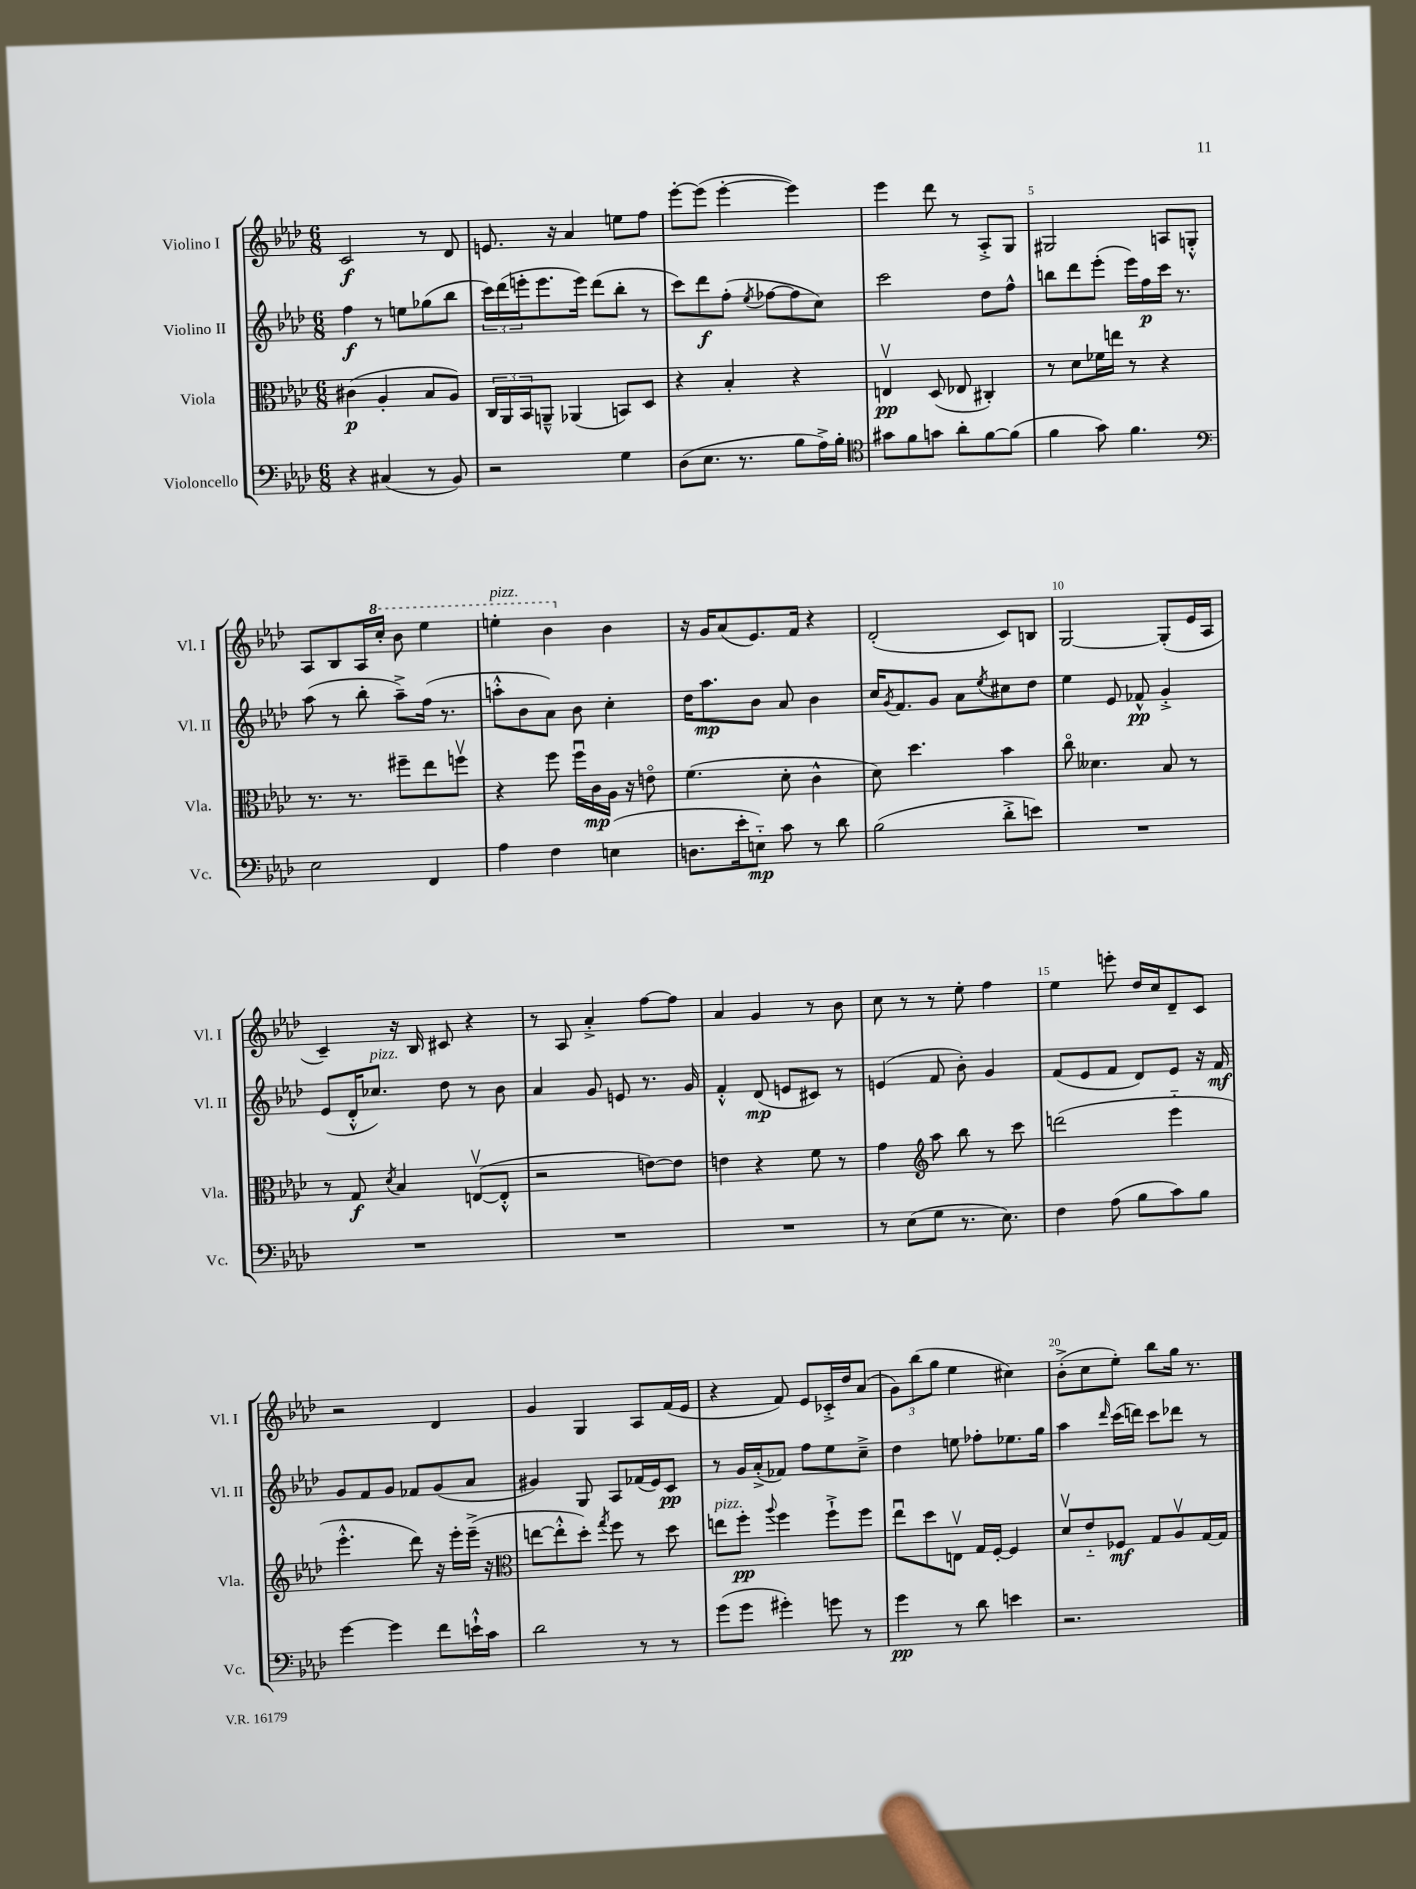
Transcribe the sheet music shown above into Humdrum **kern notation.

**kern	**kern	**kern	**kern
*staff4	*staff3	*staff2	*staff1
*clefF4	*clefC3	*clefG2	*clefG2
*k[b-e-a-d-]	*k[b-e-a-d-]	*k[b-e-a-d-]	*k[b-e-a-d-]
*M6/8	*M6/8	*M6/8	*M6/8
4r	(4c#	4ff	2c
(4C#	4A-'	8r	.
.	.	8ee	.
8r	8B-	(8gg-	8r
8BB-)	8A-)	8bb-	8d-
=	=	=	=
2r	24C	24ccc)	8.e
.	24AA-	(24ddd-	.
.	24BB-	24eee'	.
.	8AA~^^	8.eee	.
.	.	.	16r
.	(4AA-	.	4a-
.	.	16eee)	.
.	.	(8ddd-	.
4G	8BB)	8bb-'	8ee
.	8D-	8r	8ff
=	=	=	=
(8D-	4r	8ccc)	[8eee-'
8.E-	.	8ddd-	(8eee-]
.	4B-'	(8ff'	[4eee-'
8.r	.	.	.
.	.	8qee-	.
.	.	[8ff-	.
8B-	4r	8ff-]	4eee-])
16A-^)	.	8cc)	.
16B-'	.	.	.
=	=	=	=
*clefC4	*	*	*
8g#	4Ev	2ccc	4eee-
8f	.	.	.
8g	(8D-	.	8ddd-
8a-'	8E-	.	8r
[8f	4C#')	8dd-	8A-'^
(8f]	.	8ff^^	8G
=	=	=	=
4f	8r	8bb	2G#
.	8d-	8ddd-	.
8g)	16f-	(8eee-'	.
.	16ee	.	.
4.f	8r	16eee-)	.
.	.	16ff	.
.	4r	16ccc	8A
.	.	8.r	.
.	.	.	8G'^^
=	=	=	=
*clefF4	*	*	*
2E-	8.r	(8aa-	8A-
.	.	8r	8B-
.	8.r	.	.
.	.	8bb-'	16A-
.	.	.	16ccc'
.	8ff#~	8aa-~^)	8bb-
4FF	8ee-	(16ff	4eee-
.	.	8.r	.
.	8ffv	.	.
=	=	=	=
4A-	4r	8aa'^^	4eee'
.	.	8b-	.
4F	8ff	8a-)	4bb-
.	16ffu	8b-	.
.	16c	.	.
(4E	16A-	4cc'	4b-
.	16r	.	.
.	8eo	.	.
=	=	=	=
8.D	(4.f	16dd-	16r
.	.	8.aa-	16g
.	.	.	(8a-
16e-'	.	.	.
8E'~)	.	8b-	8.e-)
8c	8d-'	8a-	.
.	.	.	16f
8r	4c^^	4b-	4r
8d-	.	.	.
=	=	=	=
(2B-	8d-)	16cc	(2d-'
.	.	8qg	.
.	.	8.f	.
.	4.dd-	.	.
.	.	8g	.
.	.	8a-	.
.	.	8qee-	.
8d-'^	4b-	8cc#	8c)
8e)	.	8dd-	8B
=	=	=	=
2.r	8cco	4ee-	[2G
.	4.d--	.	.
.	.	8e-	.
.	.	8f-^^	.
.	8B-	4g'^	(8G']
.	8r	.	16e-
.	.	.	16A-
=	=	=	=
2.r	8r	(8e-	4c~)
.	8G	16d-'^^	.
.	.	8.cc-)	.
.	8qd-	.	.
.	4B-	.	16r
.	.	.	16B-
.	.	8dd-	8c#
.	([8Ev	8r	4r
.	8E'^^]	8b-	.
=	=	=	=
2.r	2r	4a-	8r
.	.	.	8A-
.	.	8g	4a-'^
.	.	8e	.
.	[8e)	8.r	[8ff
.	8e]	.	8ff]
.	.	16g	.
=	=	=	=
2.r	4e	4f'^^	4a-
.	4r	(8d-	4g
.	.	8e	.
.	8f	8c#)	8r
.	8r	8r	8b-
=	=	=	=
8r	4g	(4e	8cc
(8E-	.	.	8r
*	*clefG2	*	*
8G	8aa-	8f	8r
8.r	8bb-	8b-')	8ee-'
.	8r	4g	4ff
8.E-)	.	.	.
.	8ccc	.	.
=	=	=	=
4F	(2ddd	(8f	4ee-
.	.	8e-	.
(8A-	.	8f	8eee'
8B-	.	8d-)	16dd-
.	.	.	16cc
8c)	4eee-'~	8e-	8d-~
8B-	.	16r	8c
.	.	16f	.
=	=	=	=
[4g	4.eee-'^^	8g	2r
.	.	8f	.
4g]	.	8g	.
.	8ddd-)	8f-	.
8f	16r	(8g	4d-
.	16eee-'	.	.
16e`^^	(16eee-~^	8a-	.
16c	16r	.	.
=	=	=	=
*	*clefC3	*	*
2d-	[8ee	4g#)	4g
.	8ee'^^]	.	.
.	8dd-')	8G	4G
.	8qgg	.	.
.	8ff	8A-	.
8r	8r	(16f-	8A-
.	.	16e-)	.
8r	8dd-	8c	(16f
.	.	.	16e-
=	=	=	=
(8g	8ee	8r	4r
8g	8ff'	16g	.
.	.	(16a-'^	.
.	8qqaa-	.	.
4g#')	4ff	8f-)	8f)
.	.	8ff	8e-
8g	8ff`^	8ee-	16c-'^
.	.	.	16dd-
8r	8ff	8cc~^	(8a-
=	=	=	=
4g	8ee-u	4dd-	12g)
.	.	.	(12bb-
.	8dd-	.	.
.	.	.	12gg
8r	8Ev	8ee	4ee-
8d-	16G	8ff-'	.
.	[16F'	.	.
4e	4F]	8.ee-	4cc#)
.	.	16gg	.
=	=	=	=
2.r	8d-v	4aa-	(8b-'^
.	8e-'~	.	8cc
.	.	16qqddd-	.
.	8F-	(16ccc	8ee-')
.	.	16ddd)	.
.	8G	8ccc	8bb-
.	8A-v	8ddd-	16gg
.	.	.	8.r
.	[16G	8r	.
.	16G]	.	.
==	==	==	==
*-	*-	*-	*-
